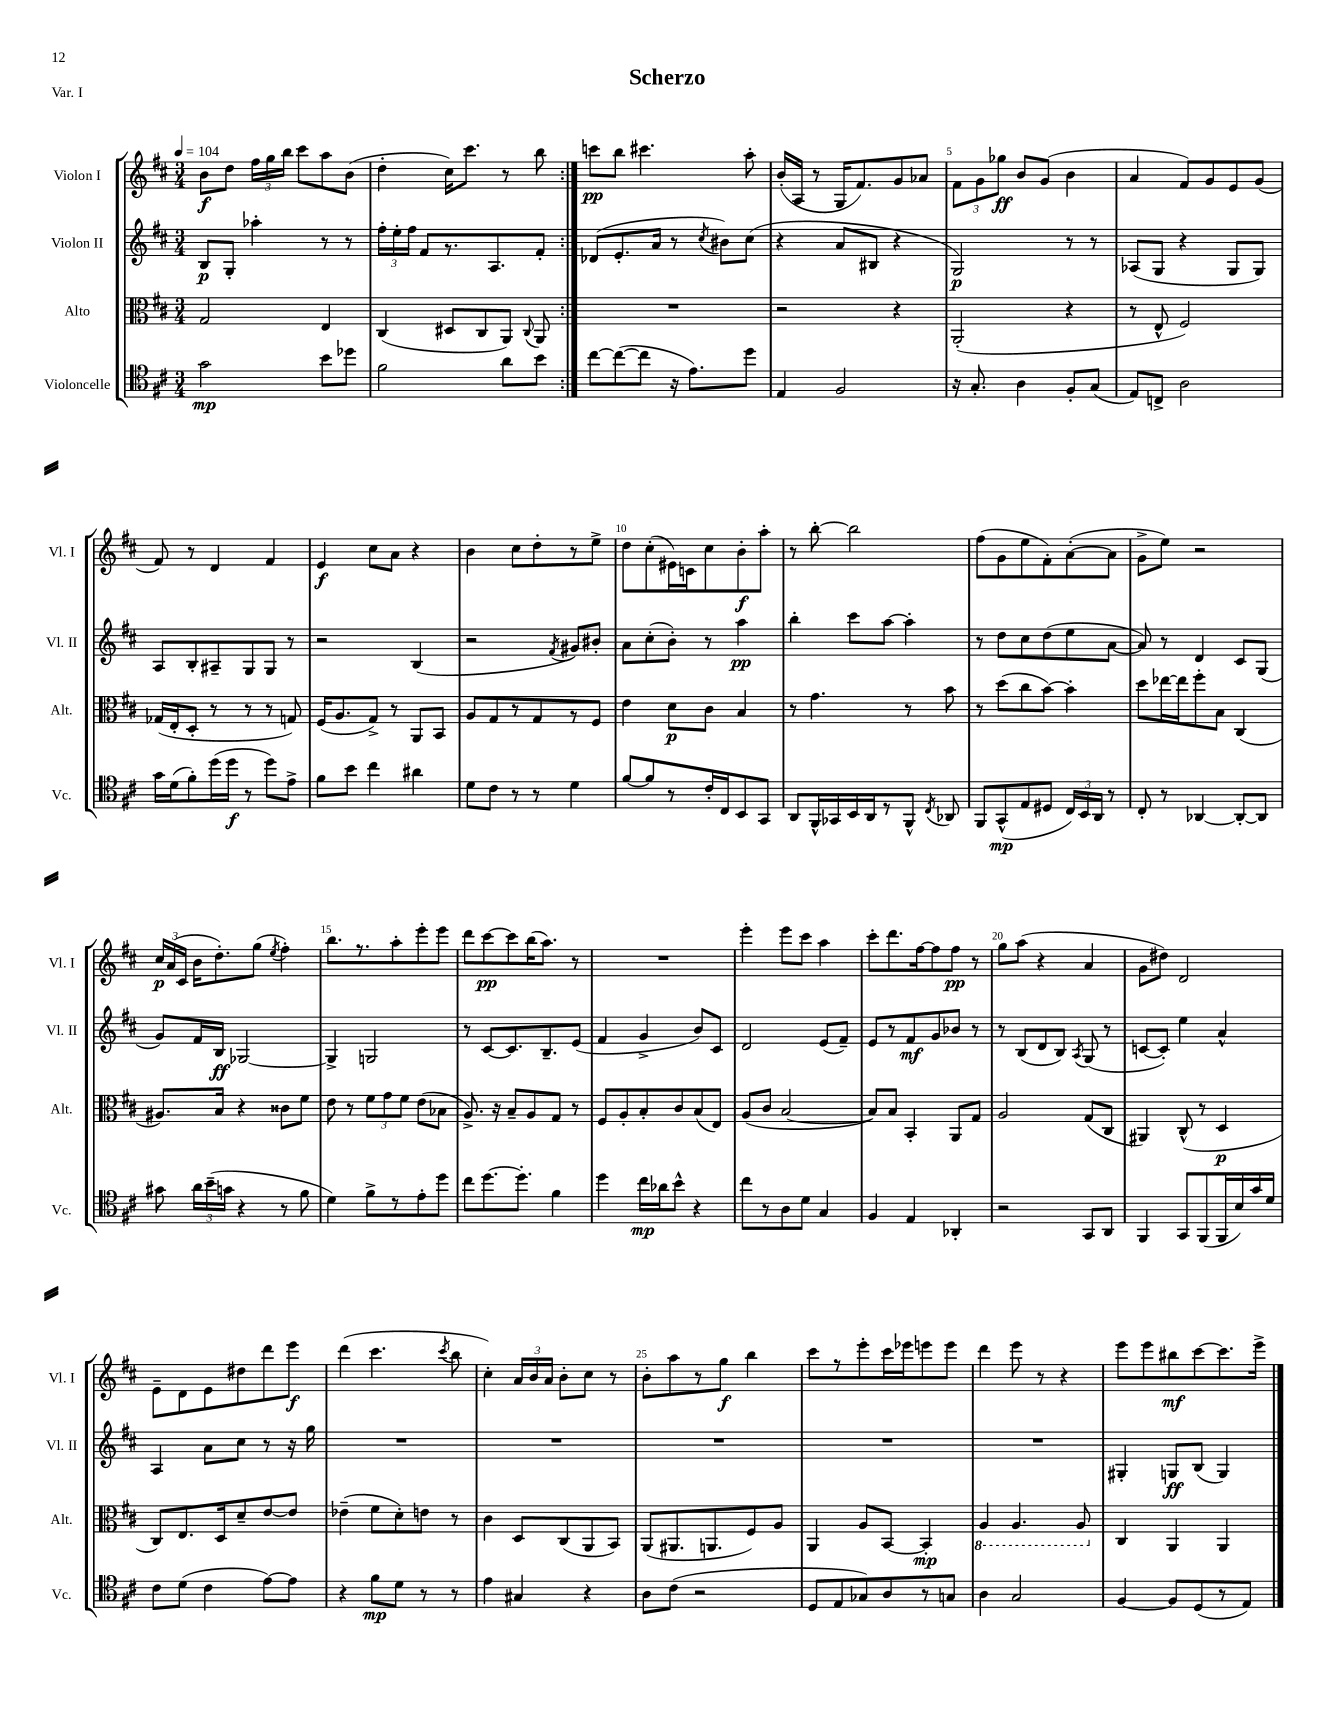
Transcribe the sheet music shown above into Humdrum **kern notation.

**kern	**kern	**kern	**kern
*staff4	*staff3	*staff2	*staff1
*clefC4	*clefC3	*clefG2	*clefG2
*k[f#c#]	*k[f#c#]	*k[f#c#]	*k[f#c#]
*M3/4	*M3/4	*M3/4	*M3/4
*MM104	*MM104	*MM104	*MM104
2g\	2G/	8B/L	8b\L
.	.	8G'/J	8dd\J
.	.	4aa-'\	24ff#\LL
.	.	.	24gg\
.	.	.	24bb\JJ
.	.	.	8ccc#\L
8b\L	4E/	8r	8aa\
8dd-\J	.	8r	(8b\J
=	=	=	=
2f#\	(4C#/	24ff#'\LL	4dd'\
.	.	24ee'\	.
.	.	24ff#\JJ	.
.	.	8f#/L	.
.	8D#/L	8.r	16cc#\LK)
.	.	.	8.ccc#\J
.	8C#/	.	.
.	.	8.A/	.
8a\L	8AA/J)	.	8r
.	8qqC#/	.	.
8b\J	8AA/	8f#'/J	8bb\
=:|!	=:|!	=:|!	=:|!
[8cc#\L	2.r	(8d-/L	8ccc\L
(8cc#\_	.	8.e'/	8bb\J
8cc#\]J	.	.	4.ccc#\
.	.	16a/Jk	.
16r	.	8r	.
8.e\L)	.	.	.
.	.	8qcc#/	.
.	.	8b#\L)	.
8dd\J	.	(8cc#\J	8aa'\
=	=	=	=
4E/	2r	4r	(16b'/LL
.	.	.	16A/JJ
.	.	.	8r
2F#/	.	8a/L	16G/LK
.	.	.	8.f#/)
.	.	8B#/J	.
.	4r	4r	8g/
.	.	.	8a-/J
=	=	=	=
16r	(2AA'/	2G/)	12f#\L
8.G'/	.	.	.
.	.	.	12g\
.	.	.	12gg-\J
4A\	.	.	8b/L
.	.	.	(8g/J
8F#'/L	4r	8r	4b\
(8G/J	.	8r	.
=	=	=	=
8E/L)	8r	(8A-/L	4a/
8C^/J	8E^^/	8G/J	.
2A\	2F#/)	4r	8f#/L)
.	.	.	8g/
.	.	8G/L	8e/
.	.	8G/J)	(8g/J
=	=	=	=
16g\LL	(16G-/LL	8A/L	8f#/)
(16d\J	16E'/J	.	.
8f#'\)	8D'/J	8B'/	8r
(16dd\L	8r	8A#~/	4d/
16dd\JJ	.	.	.
8r	8r	8G/	.
8dd\L)	8r	8G/J	4f#/
8e^\J	8G/)	8r	.
=	=	=	=
8f#\L	(16F#/LK	2r	4e/
.	8.A/	.	.
8b\J	.	.	.
4cc#\	8G^/J)	.	8cc#\L
.	8r	.	8a\J
4a#\	8AA/L	(4B/	4r
.	8BB/J	.	.
=	=	=	=
8d\L	8A/L	2r	4b\
8c#\J	8G/	.	.
8r	8r	.	8cc#\L
8r	8G/	.	8dd'\
.	.	8qf#/	.
4d\	8r	8g#/L)	8r
.	8F#/J	8b#'/J	8ee^\J
=	=	=	=
[8f#/L	4e\	8a\L	8dd\L
8f#/]	.	(8cc#'\	(8cc#'\
8r	8d\L	8b'\J)	16e#\L)
.	.	.	16c\J
16c#'/L	8c#\J	8r	8cc#\
16C#/J	.	.	.
8BB/	4B/	4aa\	8b'\
8GG/J	.	.	8aa'\J
=	=	=	=
8AA/L	8r	4bb'\	8r
16FF#^^/L	4.g\	.	[8bb'\
16GG-/	.	.	.
16BB/	.	8ccc#\L	2bb\]
16AA/J	.	.	.
8r	.	[8aa\J	.
8FF#^^/J	8r	4aa'\]	.
8qC#/	.	.	.
8AA-/	8b\	.	.
=	=	=	=
8FF#/L	8r	8r	(8ff#\L
(8GG^^/	(8dd\L	8dd\L	8g\
8E/	8cc#\	8cc#\	8ee\
8D#/J	[8b\J)	(8dd\	8f#'\)
24C#/LL)	4b'\]	8ee\	([8a'\
24BB/	.	.	.
24AA/JJ	.	.	.
8r	.	[8a\J	8a\]J
=	=	=	=
8C#'/	8dd\L	8a/])	8g^\L
8r	[16ee-\L	8r	8ee\J)
.	16ee-\]J	.	.
[4AA-/	8ff#'\	4d/	2r
.	8B\J	.	.
8AA-'/_L	(4C#/	8c#/L	.
8AA-/]J	.	(8G/J	.
=	=	=	=
8g#\	8.A#/L)	8g/L)	24cc#/LL
.	.	.	(24a/
.	.	.	24c#/JJ
24a\LL	.	16f#/L	16b\LK
(24b~\	.	.	.
.	16B/Jk	16B/JJ	8.dd'\)
24g\JJ	.	.	.
4r	4r	[2G-/	.
.	.	.	(8gg\J
.	.	.	8qee/
8r	8c##\L	.	4ff#'\)
8f#\	8f#\J	.	.
=	=	=	=
4d\)	8e\	4G-^/]	8.bb\L
.	8r	.	.
.	.	.	8.r
8f#^\L	12f#\L	2G/	.
.	12g\	.	.
8r	.	.	8aa'\
.	12f#\J	.	.
8e'\	(8e\L	.	8eee'\
8dd\J	8B-\J	.	8eee\J
=	=	=	=
8cc#\L	8.A^/)	8r	8ddd\L
[8.dd\	.	[8c#/L	[8ccc#\
.	16r	.	.
.	8B~/L	8.c#/]	8ccc#\]
8.dd'\]J	.	.	.
.	8A/	.	(16bb\K
.	.	8.B~/	8.aa\J)
4f#\	8G/J	.	.
.	8r	(8e/J	8r
=	=	=	=
4dd\	8F#/L	4f#/	2.r
.	8A'/	.	.
16cc#\LL	8B'/	4g^/	.
16a-\J	.	.	.
8b^^\J	8c#/	.	.
4r	(8B/	8b/L)	.
.	8E/J)	8c#/J	.
=	=	=	=
8cc#\L	(8A/L	2d/	4eee'\
8r	8c#/J	.	.
8A\	[2B/	.	8eee\L
8d\J	.	.	8ccc#\J
4G/	.	(8e/L	4aa\
.	.	8f#~/J)	.
=	=	=	=
4F#/	8B/]L)	8e/L	8ccc#'\L
.	8B/J	8r	8.ddd\
4E/	4BB'/	8f#/	.
.	.	.	[16ff#\k
.	.	8g/	8ff#\]
4AA-'/	8AA/L	8b-/J	8ff#\J
.	8G/J	8r	8r
=	=	=	=
2r	2A/	8r	8gg\L
.	.	(8B/L	(8aa\J
.	.	8d/	4r
.	.	8B/J)	.
.	.	8qA/	.
8GG/L	(8G/L	(8G/	4a/
8AA/J	8C#/J	8r	.
=	=	=	=
4FF#/	4AA#/)	[8c/L	8g\L
.	.	8c'/]J)	8dd#\J)
8GG/L	(8C#^^/	4ee\	2d/
(8FF#/	8r	.	.
16FF#/L	4D/	4a^^/	.
16B/)	.	.	.
16g/	.	.	.
16d/JJ	.	.	.
=	=	=	=
8c#\L	8C#/L)	4A/	8e~\L
(8d\J	8.E/	.	8d\
4c#\	.	8a\L	8e\
.	16D/k	.	.
.	8d~/	8cc#\J	8dd#\
[8e\L)	[8e/	8r	8ddd\
8e\]J	8e/]J	16r	8eee\J
.	.	16gg\	.
=	=	=	=
4r	(4e-~\	2.r	(4ddd\
8f#\L	8f#\L	.	4.ccc#\
8d\J	8d'\)	.	.
8r	8e\J	.	.
.	.	.	8qccc#/
8r	8r	.	8bb\
=	=	=	=
4e\	4c#\	2.r	4cc#'\)
4G#/	8D/L	.	24a/LL
.	.	.	24b/
.	.	.	24a/JJ
.	(8C#/	.	8b'\L
4r	8AA/	.	8cc#\J
.	8BB/J)	.	8r
=	=	=	=
8A\L	(8AA/L	2.r	8b'\L
(8c#\J	8.AA#/	.	8aa\
2r	.	.	8r
.	8.AA/	.	.
.	.	.	8gg\J
.	8F#/)	.	4bb\
.	8A/J	.	.
=	=	=	=
8D/L	4AA/	2.r	8ccc#\L
8E/	.	.	8r
8G-/)	8A/L	.	8eee'\
8A/	[8BB/J	.	16ccc#\L
.	.	.	16eee-\J
8r	4BB'/]	.	8eee\
8G/J	.	.	8eee\J
=	=	=	=
4A\	4AA/	2.r	4ddd\
2G/	4.AA/	.	8eee\
.	.	.	8r
.	.	.	4r
.	8AA/	.	.
=	=	=	=
[4F#/	4C#/	4G#'/	8eee\L
.	.	.	8eee\
8F#/]L	4AA/	8G/L	8bb#\
(8D/	.	(8B/J	[8ccc#\
8r	4AA/	4G/)	8.ccc#\]
8E/J)	.	.	.
.	.	.	16eee^\Jk
==	==	==	==
*-	*-	*-	*-
